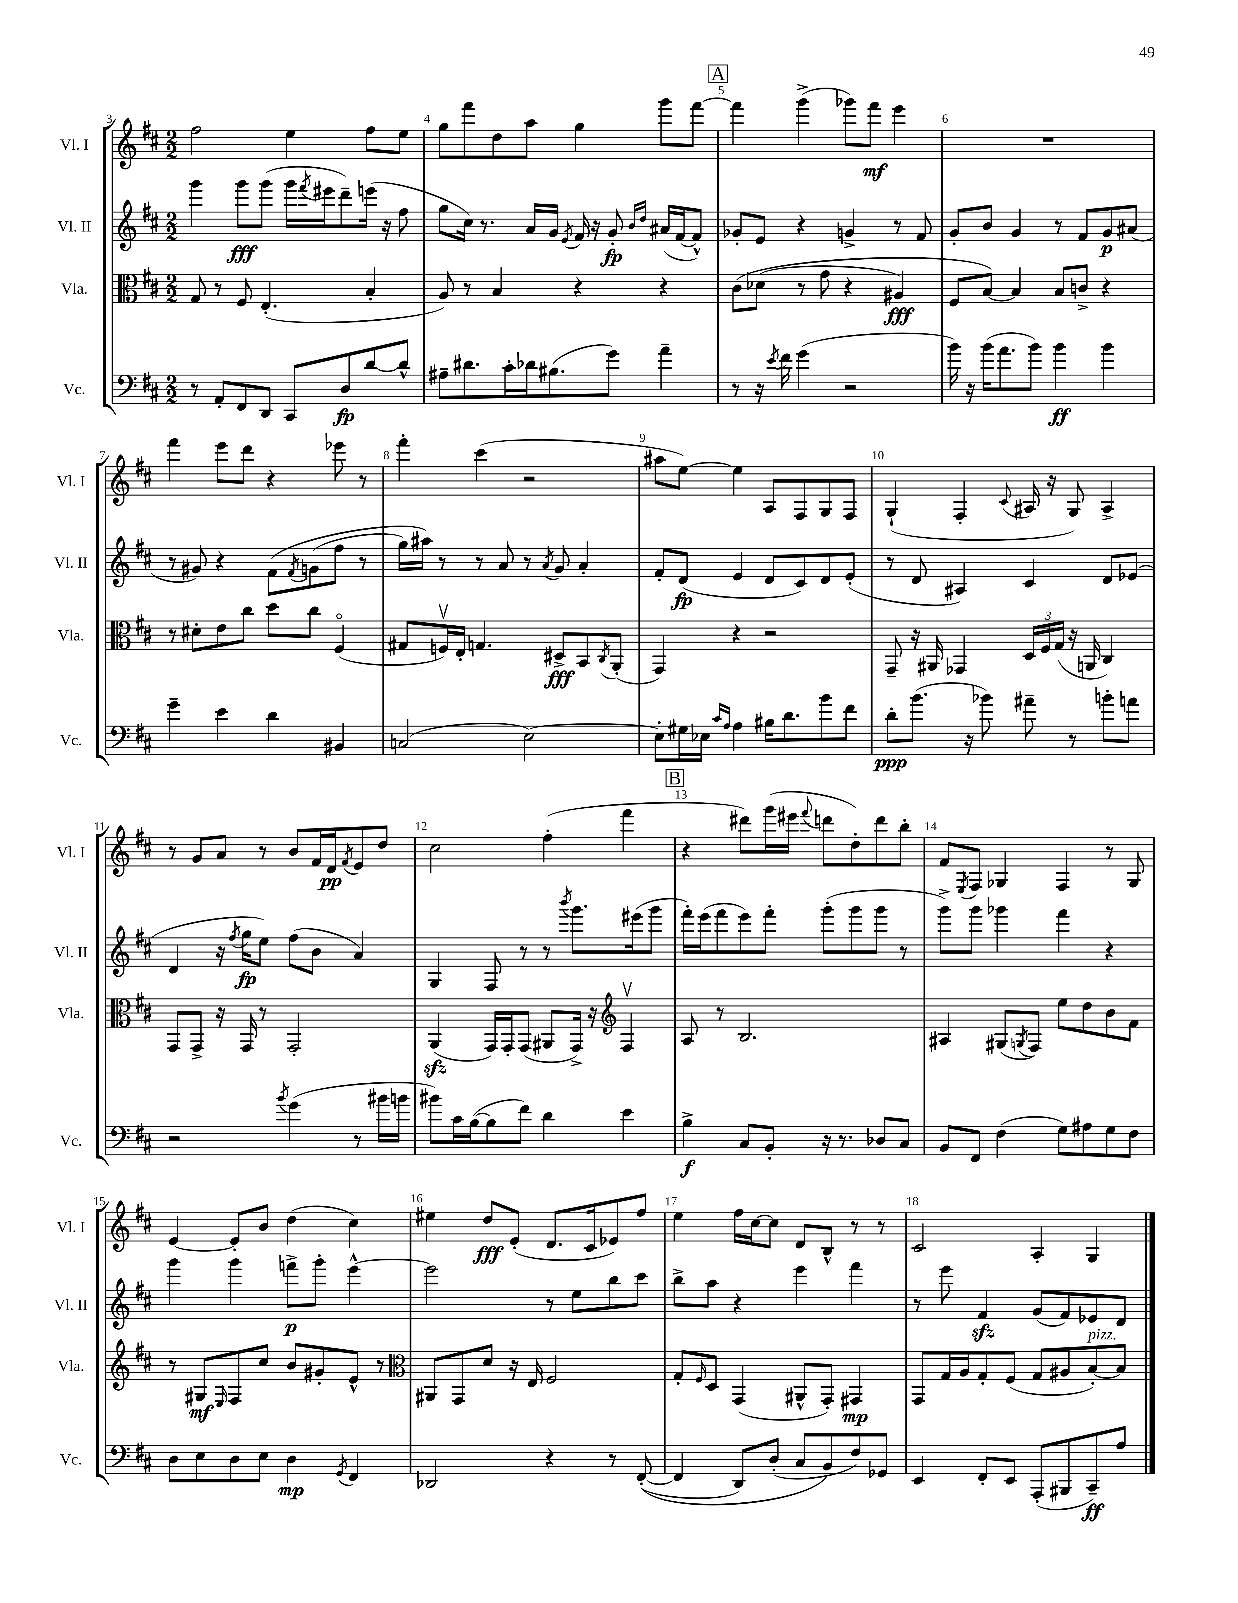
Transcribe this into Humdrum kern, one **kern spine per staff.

**kern	**kern	**kern	**kern
*staff4	*staff3	*staff2	*staff1
*clefF4	*clefC3	*clefG2	*clefG2
*k[f#c#]	*k[f#c#]	*k[f#c#]	*k[f#c#]
*M2/2	*M2/2	*M2/2	*M2/2
8r	8G	4ggg	2ff#
8AA'	8r	.	.
8FF#	8F#	8ggg	.
8DD	(4.E'	(8ggg	.
8CC#	.	16ggg	4ee
.	.	8qfff#	.
.	.	16eee#	.
8D	.	8ddd~)	.
[8d	4B'	(16eee	8ff#
.	.	16r	.
8d^^]	.	8ff#	8ee
=	=	=	=
8A#~	8A)	8gg	8gg
8.d#	8r	16cc#)	8fff#
.	.	8.r	.
.	4B	.	8dd
16c#'	.	.	.
16d-	.	16a	8aa
(8.B#	.	16g	.
.	.	8qe	.
.	4r	16f#	4gg
.	.	16r	.
8g)	.	8g'	.
.	.	16qqb	.
.	.	16qqdd	.
4a~	4r	(16a#	8ggg
.	.	[16f#	.
.	.	8f#^^])	[8fff#
=	=	=	=
8r	&(8c#	8g-'	4fff#]
16r	(8d-	8e	.
8qe	.	.	.
16f#	.	.	.
(4g	8r	4r	(4ggg^
.	8g	.	.
2r	4r	4g^	8ggg-)
.	.	.	8fff#
.	4A#)	8r	4eee
.	.	8f#	.
=	=	=	=
16b)	8F#	8g'	1r
16r	.	.	.
(16b	[8B&)	8b	.
8.a	.	.	.
.	4B]	4g	.
8b)	.	.	.
4b	8B	8r	.
.	8c^	8f#	.
4b	4r	8g	.
.	.	(8a#	.
=	=	=	=
4g~	8r	8r	4fff#
.	8d#'	8g#)	.
4e	8e	4r	8eee
.	8cc#	.	8ddd
4d	8dd	&(8f#	4r
.	.	8qf#	.
.	8cc#	(8g	.
4BB#	(4F#o	8ff#	8eee-
.	.	8r	8r
=	=	=	=
(2C	8G#	16gg)	4fff#'
.	.	16aa#&)	.
.	16Fv)	8r	.
.	16E'	.	.
.	4.G	8r	(4ccc#
.	.	8a	.
[2E)	.	8r	2r
.	.	8qa	.
.	8D#^	8g	.
.	8BB	4a'	.
.	8qC#	.	.
.	(8AA'	.	.
=	=	=	=
8E']	4GG)	8f#'	8aa#
16G#	.	(8d	[8ee)
16E-	.	.	.
16qqc#	.	.	.
16qqA	.	.	.
4A	4r	4e	4ee]
16B#	2r	8d	8A
8.d	.	.	.
.	.	8c#)	8F#
8b	.	8d	8G
8f#	.	(8e'	8F#
=	=	=	=
8d'	8GG~	8r	(4G`
(8.b	16r	8d	.
.	16AA#	.	.
.	4GG-	4A#)	4F#'
16r	.	.	.
8b-)	.	.	.
.	.	.	8qqc#
8a#~	24D	4c#	16A#
.	24F#	.	.
.	.	.	16r
.	(24G	.	.
8r	16r	.	8G)
.	16AA	.	.
8b'	4C#)	8d	4A#^
8a	.	(8e-	.
=	=	=	=
2r	8GG	4d	8r
.	8GG^	.	8g
.	16r	16r	8a
.	.	8qff#	.
.	16GG	16gg	.
.	8r	8ee)	8r
8qb	.	.	.
(4g	2GG'	(8ff#	8b
.	.	8b	16f#
.	.	.	16d
.	.	.	8qf#
8r	.	4a)	8e
16b#	.	.	8dd
16b	.	.	.
=	=	=	=
8b#)	(4AA	4G	2cc#
16c#	.	.	.
([16B	.	.	.
8B]	16GG)	8F#	.
.	16GG'	.	.
8f#)	(8GG	8r	.
4d	8AA#	8r	(4ff#'
.	.	8qbbb	.
.	16GG^)	8.ggg	.
.	16r	.	.
*	*clefG2	*	*
4e	4F#v	.	4fff#
.	.	(16eee#	.
.	.	8ggg	.
=	=	=	=
4B^	8A	16fff#')	4r
.	.	(16eee	.
.	8r	8fff#	.
8C#	2.B	8eee)	8ddd#)
8BB'	.	8fff#'	(16ggg
.	.	.	16eee#
.	.	.	8qqfff#
16r	.	(8ggg'	8ddd
8.r	.	.	.
.	.	8ggg	8dd')
8D-	.	8ggg	8ddd
8C#	.	8r	8bb'
=	=	=	=
8BB	4A#	8ggg^)	8f#
.	.	.	8qE
8FF#	.	8ggg	8F#
(4F#	(8G#	4ggg-	4G-
.	8qG	.	.
.	8F#)	.	.
8G)	8ee	4fff#	4F#
8A#	8dd	.	.
8G	8b	4r	8r
8F#	8f#	.	8G-
=	=	=	=
8D	8r	4ggg	[4e
8E	8G#	.	.
.	16qqE	.	.
8D	8F#	4ggg	8e']
8E	8cc#	.	8b
4D	8b	8fff^	(4dd
.	8g#'	8ggg'	.
8qGG	.	.	.
4FF#	8e^^	[4eee^^	4cc#)
.	8r	.	.
=	=	=	=
*	*clefC3	*	*
2DD-	8AA#	2eee]	4ee#
.	8GG	.	.
.	8d	.	8dd
.	16r	.	(8e'
.	16E	.	.
4r	2F#	8r	8.d
.	.	8ee	.
.	.	.	16c#
8r	.	8bb	8e-)
&(([8FF#'	.	8ccc#	8ff#
=	=	=	=
4FF#]	8G'	8bb^	4ee
.	16qqF#	.	.
.	8D	8aa	.
8DD)	(4GG	4r	16ff#
.	.	.	[16cc#
(8D'	.	.	8cc#]
8C#	8AA#^^	4eee	8d
8BB&)	8GG')	.	8B^^
8F#)	4GG#	4fff#	8r
8GG-	.	.	8r
=	=	=	=
4EE	8GG	8r	2c#
.	16G	8eee	.
.	16A	.	.
8FF#'	8G'	4f#	.
8EE	(8F#	.	.
(8AAA'	8G	(8g	4A'
8BBB#	8A#	8f#)	.
8CC#~)	[8B')	8e-	4G
8A	8B]	8d	.
==	==	==	==
*-	*-	*-	*-
